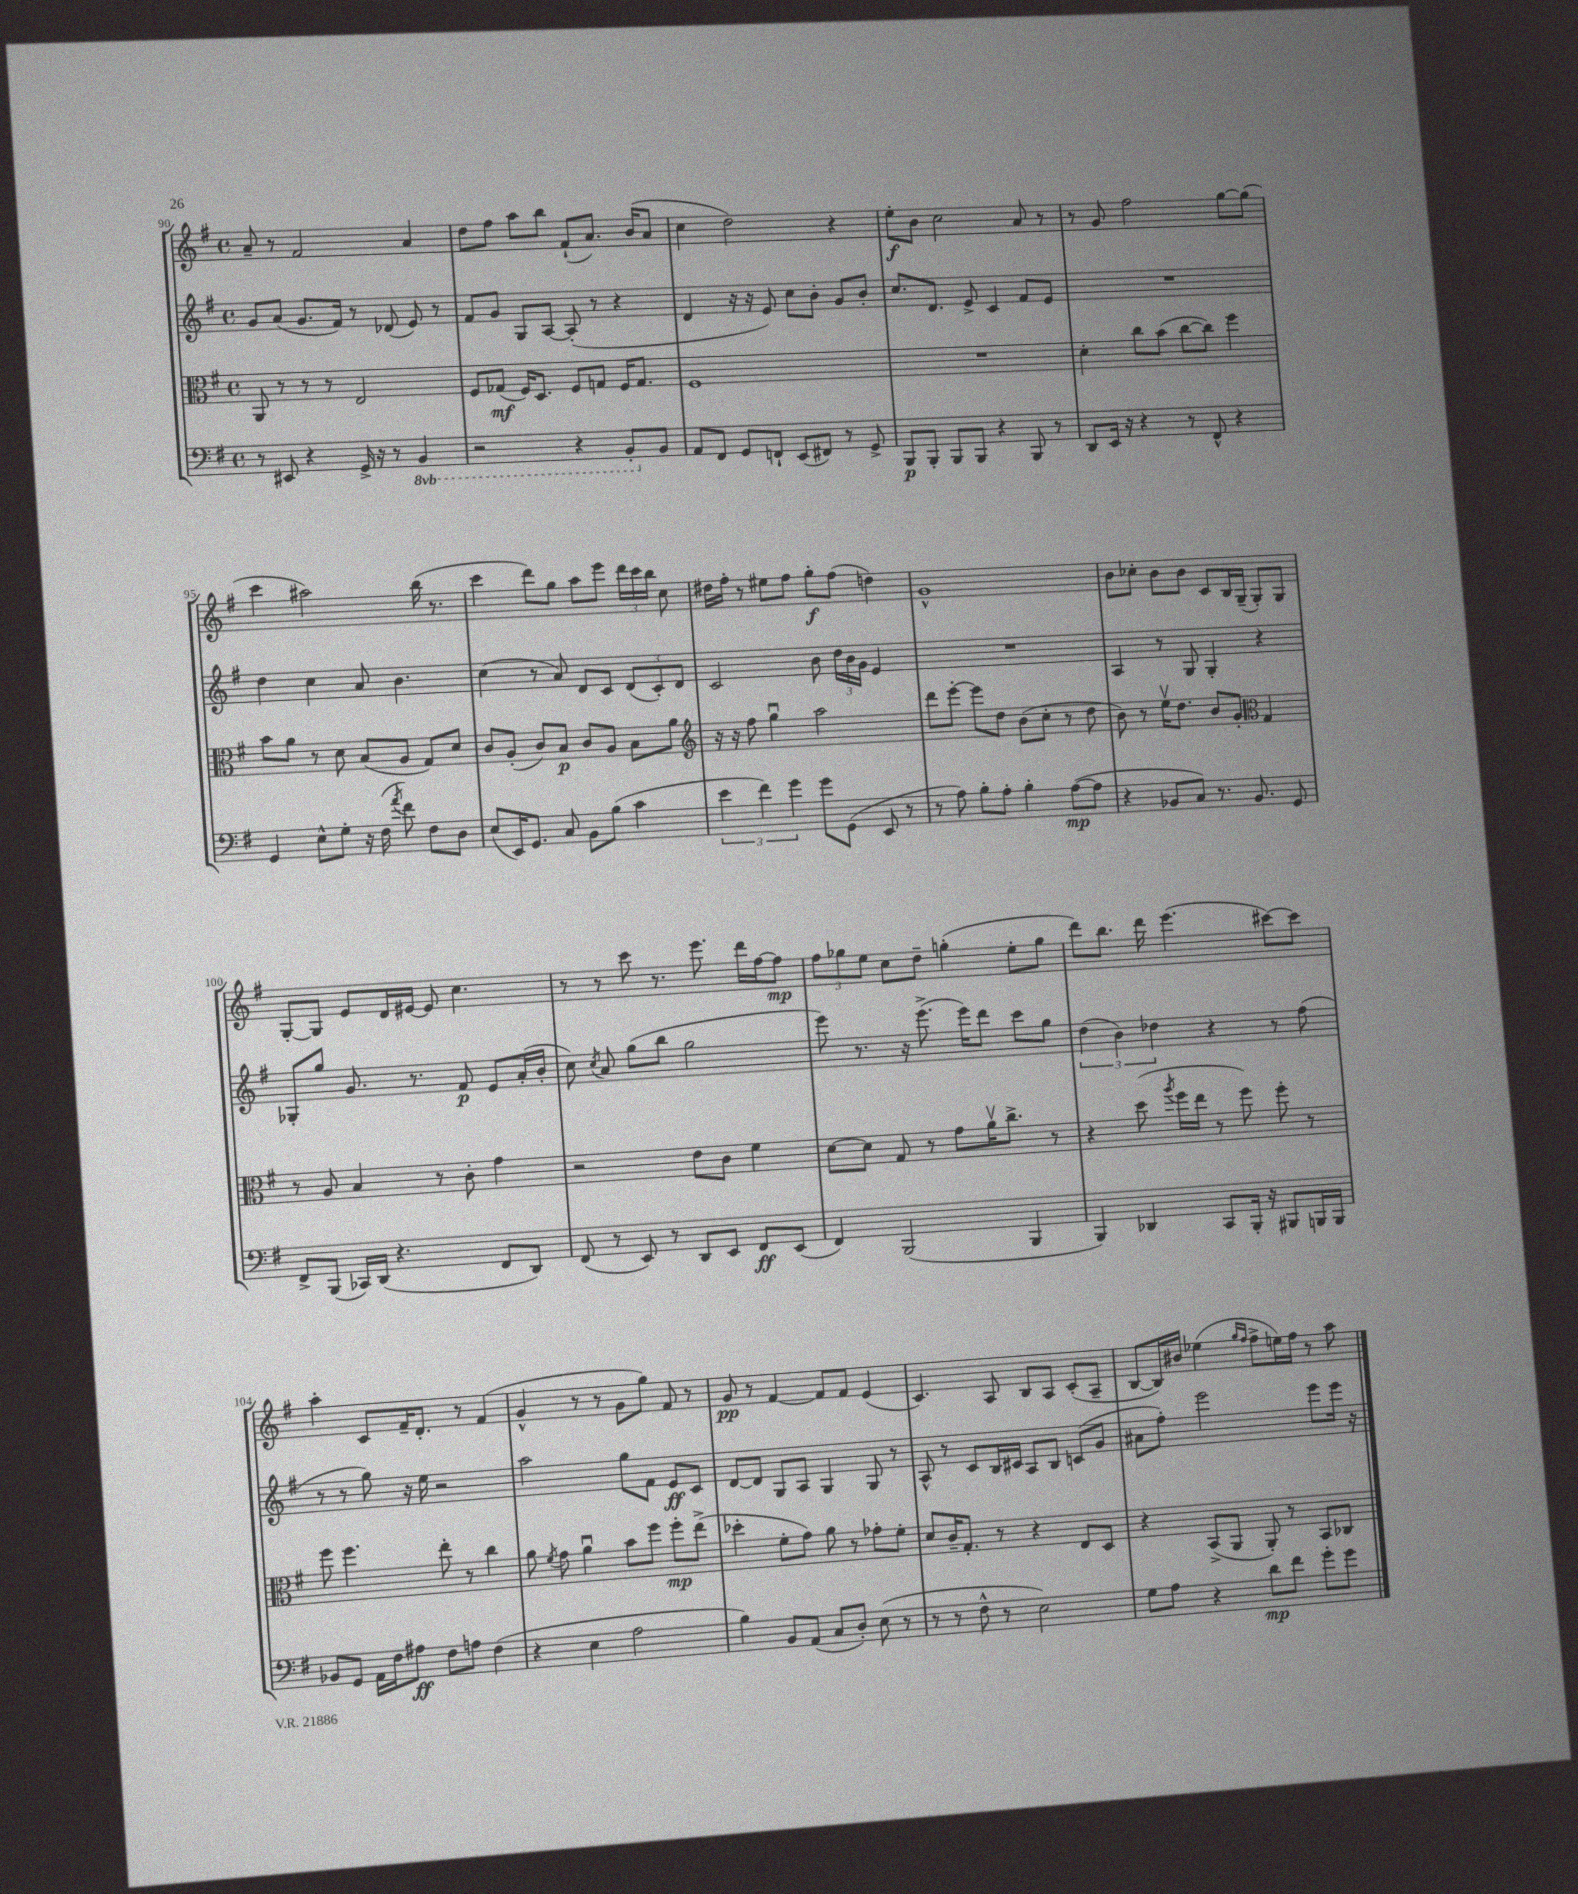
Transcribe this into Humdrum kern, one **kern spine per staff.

**kern	**kern	**kern	**kern
*staff4	*staff3	*staff2	*staff1
*clefF4	*clefC3	*clefG2	*clefG2
*k[f#]	*k[f#]	*k[f#]	*k[f#]
*M4/4	*M4/4	*M4/4	*M4/4
*met(c)	*met(c)	*met(c)	*met(c)
8r	8AA	8g	8a~
8EE#	8r	(8a	8r
4r	8r	8.g	2f#
.	8r	.	.
.	.	16f#)	.
16GG^	2E	8r	.
16r	.	.	.
8r	.	(8d-	.
4BBB	.	8e)	4a
.	.	8r	.
=	=	=	=
2r	8F#	8f#	8dd
.	(8G-	8g	8ff#
.	16F#)	8G	8aa
.	8.D	.	.
.	.	[8A	8bb
4r	8F#	(8A']	(8f#`
.	8G	8r	8.a)
8BBB'	16F#	4r	.
.	8.G	.	(16b
8BB	.	.	8a
=	=	=	=
8AA	1F#	4d	4cc
8FF#	.	.	.
8GG	.	16r	2dd)
.	.	16r	.
8FF`	.	8e)	.
(8EE	.	8cc	.
8FF#)	.	8b'	.
8r	.	8g	4r
8GG^	.	8b'	.
=	=	=	=
8BBB	1r	8.cc	8ee'
8BBB'	.	.	8b
.	.	8.d	.
8BBB	.	.	2cc
8BBB	.	8e^	.
4r	.	4c	.
8BBB	.	8f#	8a
8r	.	8e	8r
=	=	=	=
8DD	4d'	1r	8r
16EE	.	.	8g
16r	.	.	.
4r	8cc	.	2ff#
.	(8b	.	.
8r	[8cc	.	.
8FF#^^	8cc])	.	.
4r	4ff#	.	[8gg
.	.	.	(8gg]
=	=	=	=
4GG	8b	4dd	4ccc
.	8a	.	.
8E^^	8r	4cc	2aa#)
8G'	8d	.	.
16r	(8B	8a	.
(16F#	.	.	.
8qa	.	.	.
8f#)	8A	4.b	.
8F#	8G)	.	(16bb
.	.	.	8.r
8D	8d	.	.
=	=	=	=
(8E	8c	(4cc	4ccc
16EE)	(8A'	.	.
8.GG	.	.	.
.	8c)	8r	8ddd)
8C	8B	8a)	8gg
8BB	8c	8d	8aa
(8B	8A	8c	8eee
4c	8B	(12d	24ddd
.	.	.	24ccc
.	.	12c')	24bb
.	8a	.	8cc
.	.	12d	.
=	=	=	=
*	*clefG2	*	*
6e	16r	2c	16dd#
.	16r	.	16ff#'
.	8ff#	.	8r
6f#)	.	.	.
.	4ggu	.	8ee#
6g	.	.	.
.	.	.	8ff#
8g	2aa	8b	8gg'
(8GG	.	24dd	(8ff#
.	.	24b	.
.	.	24g	.
8EE	.	4e	4dd)
8r	.	.	.
=	=	=	=
8r	8ddd	1r	1g^^
8A)	[8eee'	.	.
8B'	8eee]	.	.
8A'	8dd	.	.
4B'	(8b	.	.
.	8cc'	.	.
([8A	8r	.	.
8A]	8dd	.	.
=	=	=	=
4r	8b)	4A	8b
.	8r	.	8cc-'
8BB-	16eev	8r	8b
.	8.dd	.	.
8C)	.	8G	8b
8.r	8b	4G'	8c
.	8g'	.	16B
8.BB-	.	.	(16G~
*	*clefC3	*	*
.	4G	4r	8G')
8GG	.	.	8G
=	=	=	=
8FF#^	8r	8G-'	[8G'
(8BBB	8A	8gg	8G]
16CC-)	4B	8.g	8e
(16DD	.	.	.
4.r	.	.	16d
.	.	8.r	[16e#
.	8r	.	8e#]
.	8c'	8f#	4.cc
8FF#	4g	8e	.
8DD)	.	(16a'	.
.	.	16b'	.
=	=	=	=
(8FF#	2r	8cc)	8r
.	.	8qcc	.
8r	.	8a	8r
8EE)	.	(8gg	8ccc
8r	.	8bb	8.r
8DD	8e	2gg	.
.	.	.	8.eee
8EE	8c	.	.
8FF#	4f#	.	16ddd
.	.	.	[16ff#
(8EE	.	.	8ff#]
=	=	=	=
4FF#)	[8d	8eee)	12ff#
.	.	.	12gg-
.	8d]	8.r	.
.	.	.	12ee
(2BBB	8G	.	8cc
.	.	16r	.
.	8r	(8.eee^	8dd~
.	8g	.	(4gg'
.	.	16eee)	.
.	16av	8ddd	.
.	8.cc^	.	.
4BBB	.	8ccc	8ee'
.	8r	8gg	8gg
=	=	=	=
4BBB)	4r	(6dd	8ddd)
.	.	.	8.bb
.	.	6b)	.
4DD-	(8dd	.	.
.	.	.	16ddd
.	.	6dd-	.
.	8qaa	.	.
.	16ff#	.	(4.eee
.	16ee	.	.
8CC	8r	4r	.
16BBB'	8ff#)	.	.
16r	.	.	.
8BBB#	8ff#'	8r	[8ccc#)
16BBB	8r	(8ff#	8ccc#]
16BBB	.	.	.
=	=	=	=
8BB-	8ff#	8r	4aa'
8GG	4.ff#	8r	.
16AA	.	8gg)	8c
16F#	.	.	.
8A#	.	16r	16f#~
.	.	16ee	8.d'
8F#	8ee'	2r	.
8A	8r	.	8r
(4F#	4cc	.	(4f#
=	=	=	=
4r	8a	2aa	4g^^
.	8qf#	.	.
.	8g	.	.
4E	4au	.	8r
.	.	.	8r
2A	8b	8gg	8g
.	8ff#	8f#	8gg)
.	8ff#'	8e	8f#
.	(8ee^	8c	8r
=	=	=	=
4B)	4dd-'	[8d	8g
.	.	8d]	8r
8BB	8f#'	8G	[4f#
(8AA	8g)	8A	.
8C	8a	4G	8f#]
8D')	8r	.	8f#
(8E	8g-'	8G	(4e
8r	8f#'	8r	.
=	=	=	=
8r	8d	8A^^	4.c)
8r	16c~	8r	.
.	8.G'	.	.
8F#^^	.	8c	.
8r	8r	16B	8A
.	.	16c#	.
2E)	4r	8A	8B
.	.	8B	8A
.	8E	(8c	(8c'
.	8D	8g	8A~
=	=	=	=
8G	4r	8a#	[8B
8A	.	8ff#')	16B])
.	.	.	16b#
4r	(8BB^	2eee	(4ee-
.	8AA	.	.
.	.	.	16qqgg
.	.	.	16qqff#
8d	8AA')	.	8ff#^
8f#	8r	.	16ee)
.	.	.	16ff#
8g'	8BB	8eee	8r
8g	8C-	16eee	8aa
.	.	16r	.
==	==	==	==
*-	*-	*-	*-
